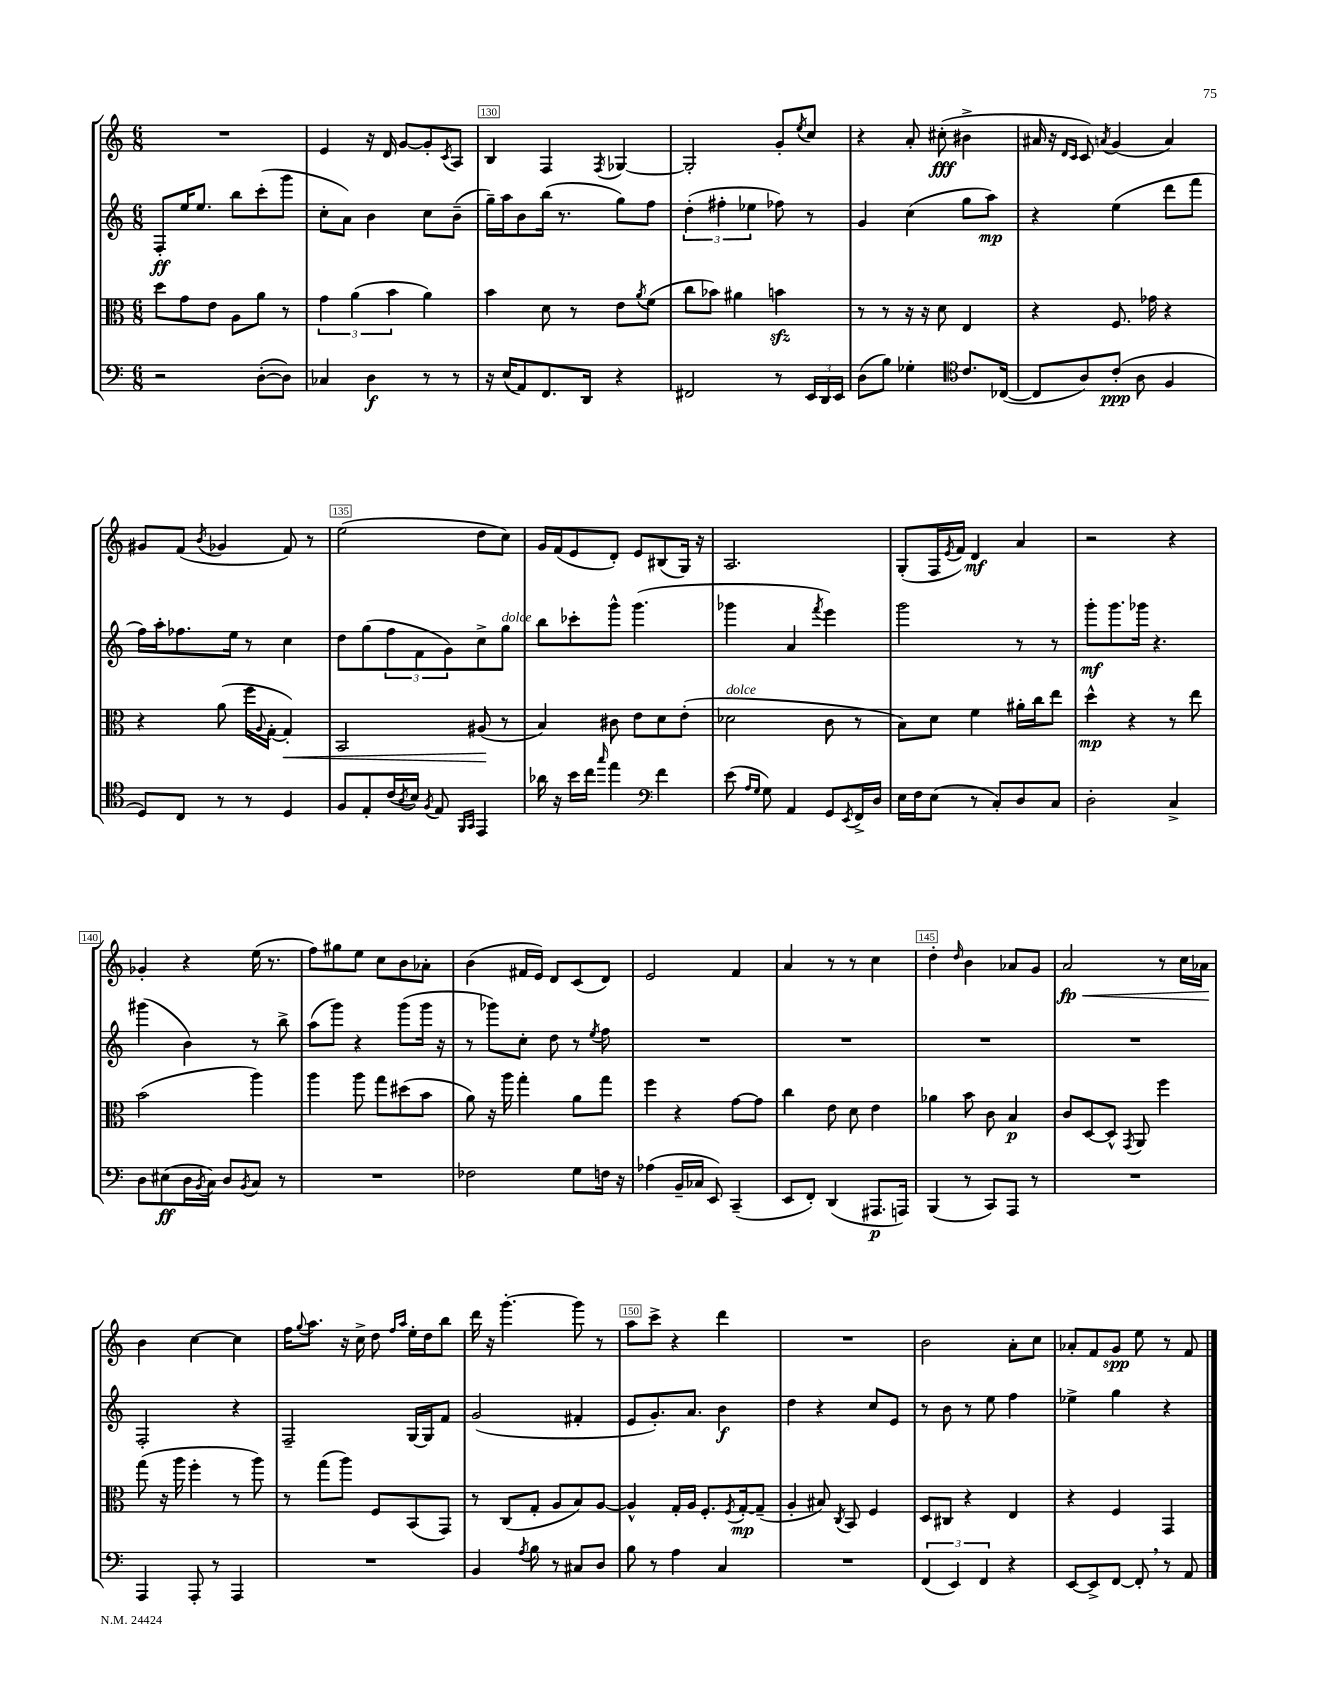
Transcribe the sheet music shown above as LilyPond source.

<<
\new StaffGroup <<
\new Staff = "s0" {
    \clef treble \key c \major \numericTimeSignature \time 6/8
    R2. |
    e'4 r16 d'16 g'8~ g'8-. \acciaccatura { c'8 } a8 |
    b4 f4 \acciaccatura { f8 } ges4~ |
    ges2-. g'8-. \acciaccatura { e''8 } c''8 |
    r4 a'8-. cis''8-.\fff( bis'4-> |
    ais'16 r16 \grace { d'16 c'16 } c'8) \acciaccatura { a'8 } g'4( a'4) |
    gis'8 f'8( \acciaccatura { b'8 } ges'4 f'8) r8 |
    e''2( d''8 c''8) |
    g'16 f'16( e'8 d'8-.) e'8 bis8( g16) r16 |
    a2. |
    g8-.( f16 \acciaccatura { e'8 } f'16) d'4\mf a'4 |
    r2 r4 |
    ges'4-. r4 e''16( r8. |
    f''8) gis''8 e''8 c''8 b'8 aes'8-. |
    b'4( fis'16 e'16) d'8 c'8( d'8) |
    e'2 f'4 |
    a'4 r8 r8 c''4 |
    d''4-. \grace { d''16 } b'4 aes'8 g'8 |
    a'2\fp\< r8 c''16 aes'16\! |
    b'4 c''4~ c''4 |
    f''16 \appoggiatura { g''8 } a''8. r16 c''16-> d''8 \grace { f''16 a''16 } e''16-. d''16 b''8 |
    d'''16 r16 g'''4.~-. g'''8 r8 |
    a''8 c'''8-> r4 d'''4 |
    R2. |
    b'2 a'8-. c''8 |
    aes'8-. f'8 g'8\spp e''8 r8 f'8 \bar "|." |
}
\new Staff = "s1" {
    \clef treble \key c \major \numericTimeSignature \time 6/8
    f8-.\ff e''16 e''8. b''8 c'''8-.( g'''8 |
    c''8-. a'8) b'4 c''8 b'8--( |
    g''16--) a''16 b'8 b''16( r8. g''8) f''8 |
    \tuplet 3/2 { d''4-.( fis''4-. ees''4 } fes''8) r8 |
    g'4 c''4( g''8 a''8\mp) |
    r4 e''4( d'''8 f'''8 |
    f''16) a''16-. fes''8. e''16 r8 c''4 |
    d''8 g''8( \tuplet 3/2 { f''8 f'8 g'8) } c''8-> g''8^\markup { \italic "dolce" } |
    b''8 ces'''8-. g'''8-^ g'''4.( |
    ges'''4 a'4 \acciaccatura { f'''8 } e'''4) |
    g'''2 r8 r8 |
    g'''8-.\mf g'''8. ges'''16 r4. |
    gis'''4( b'4) r8 b''8-> |
    a''8( g'''8) r4 g'''8( g'''16 r16 |
    r8 ges'''8) c''8-. d''8 r8 \acciaccatura { e''8 } f''8 |
    R2. |
    R2. |
    R2. |
    R2. |
    f2-. r4 |
    f2-- g16~ g16 f'8 |
    g'2( fis'4-. |
    e'8 g'8.-.) a'8. b'4\f |
    d''4 r4 c''8 e'8 |
    r8 b'8 r8 e''8 f''4 |
    ees''4-> g''4 r4 \bar "|." |
}
\new Staff = "s2" {
    \clef alto \key c \major \numericTimeSignature \time 6/8
    d''8 g'8 e'8 a8 a'8 r8 |
    \tuplet 3/2 { g'4 a'4( b'4 } a'4) |
    b'4 d'8 r8 e'8 \acciaccatura { a'8 } f'8( |
    c''8 bes'8) ais'4 b'4\sfz |
    r8 r8 r16 r16 d'8 e4 |
    r4 f8. ges'16 r4 |
    r4 a'8( f''16 \appoggiatura { a8 } g16~-. g4-.\<) |
    b,2 ais8\!( r8 |
    b4) cis'8 e'8 d'8 e'8-.( |
    des'2^\markup { \italic "dolce" } c'8 r8 |
    b8) d'8 f'4 ais'16-. c''16 e''8 |
    d''4-^\mp r4 r8 e''8 |
    b'2( a''4) |
    a''4 a''8 g''8 dis''8( b'8 |
    a'8) r16 a''16 g''4-. a'8 g''8 |
    f''4 r4 g'8~ g'8 |
    c''4 e'8 d'8 e'4 |
    aes'4 b'8 c'8 b4\p |
    c'8 d8~ d8-^ \acciaccatura { g,8 } a,8 f''4 |
    g''8( r16 a''16 f''4-. r8 a''8) |
    r8 g''8( a''8) f8 b,8( g,8) |
    r8 c8( g8-. a8 b8) a8~ |
    a4-^ g16-. a16 f8.-. \acciaccatura { f8 } g16~-.\mp g8--( |
    a4-. bis8) \acciaccatura { c8 } b,8 f4 |
    d8 cis8 r4 e4 |
    r4 f4 g,4 \bar "|." |
}
\new Staff = "s3" {
    \clef bass \key c \major \numericTimeSignature \time 6/8
    r2 d8~-.( d8) |
    ces4 d4\f r8 r8 |
    r16 e16( a,8) f,8. d,16 r4 |
    fis,2 r8 \tuplet 3/2 { e,16 d,16 e,16 } |
    d8( b8) ges4-. \clef tenor c'8. ces16~( |
    ces8 a8) c'8-.\ppp( a8 f4 |
    d8) c8 r8 r8 d4 |
    f8 e8-. c'16( \acciaccatura { a8 } b16) \acciaccatura { f8 } e8 \grace { f,16 g,16 } e,4 |
    aes'16 r16 b'16 c''16 \grace { g''16 } e''4 \clef bass f'4 |
    e'8( \grace { a16 g16 } g8) a,4 g,8 \acciaccatura { e,8 } f,16-> d16 |
    e16 f16 e8( r8 c8-.) d8 c8 |
    d2-. c4-> |
    d8 eis8\ff( d16 \acciaccatura { b,8 } c16) d8 \acciaccatura { b,8 } c8 r8 |
    R2. |
    fes2 g8 f16 r16 |
    aes4( b,16-- ces16 e,8) c,4--( |
    e,8 f,8-.) d,4( ais,,8.\p a,,16) |
    b,,4( r8 c,8) a,,8 r8 |
    R2. |
    a,,4 a,,8-. r8 a,,4 |
    R2. |
    b,4 \acciaccatura { a8 } b8 r8 cis8 d8 |
    b8 r8 a4 c4 |
    R2. |
    \tuplet 3/2 { f,4( e,4) f,4 } r4 |
    e,8~ e,8-> f,8~ f,8-. \breathe r8 a,8 \bar "|." |
}
>>
>>
\layout { \context { \Score currentBarNumber = #128 \override BarNumber.break-visibility = ##(#f #t #t) barNumberVisibility = #(every-nth-bar-number-visible 5) \override BarNumber.stencil = #(make-stencil-boxer 0.1 0.3 ly:text-interface::print) } }
